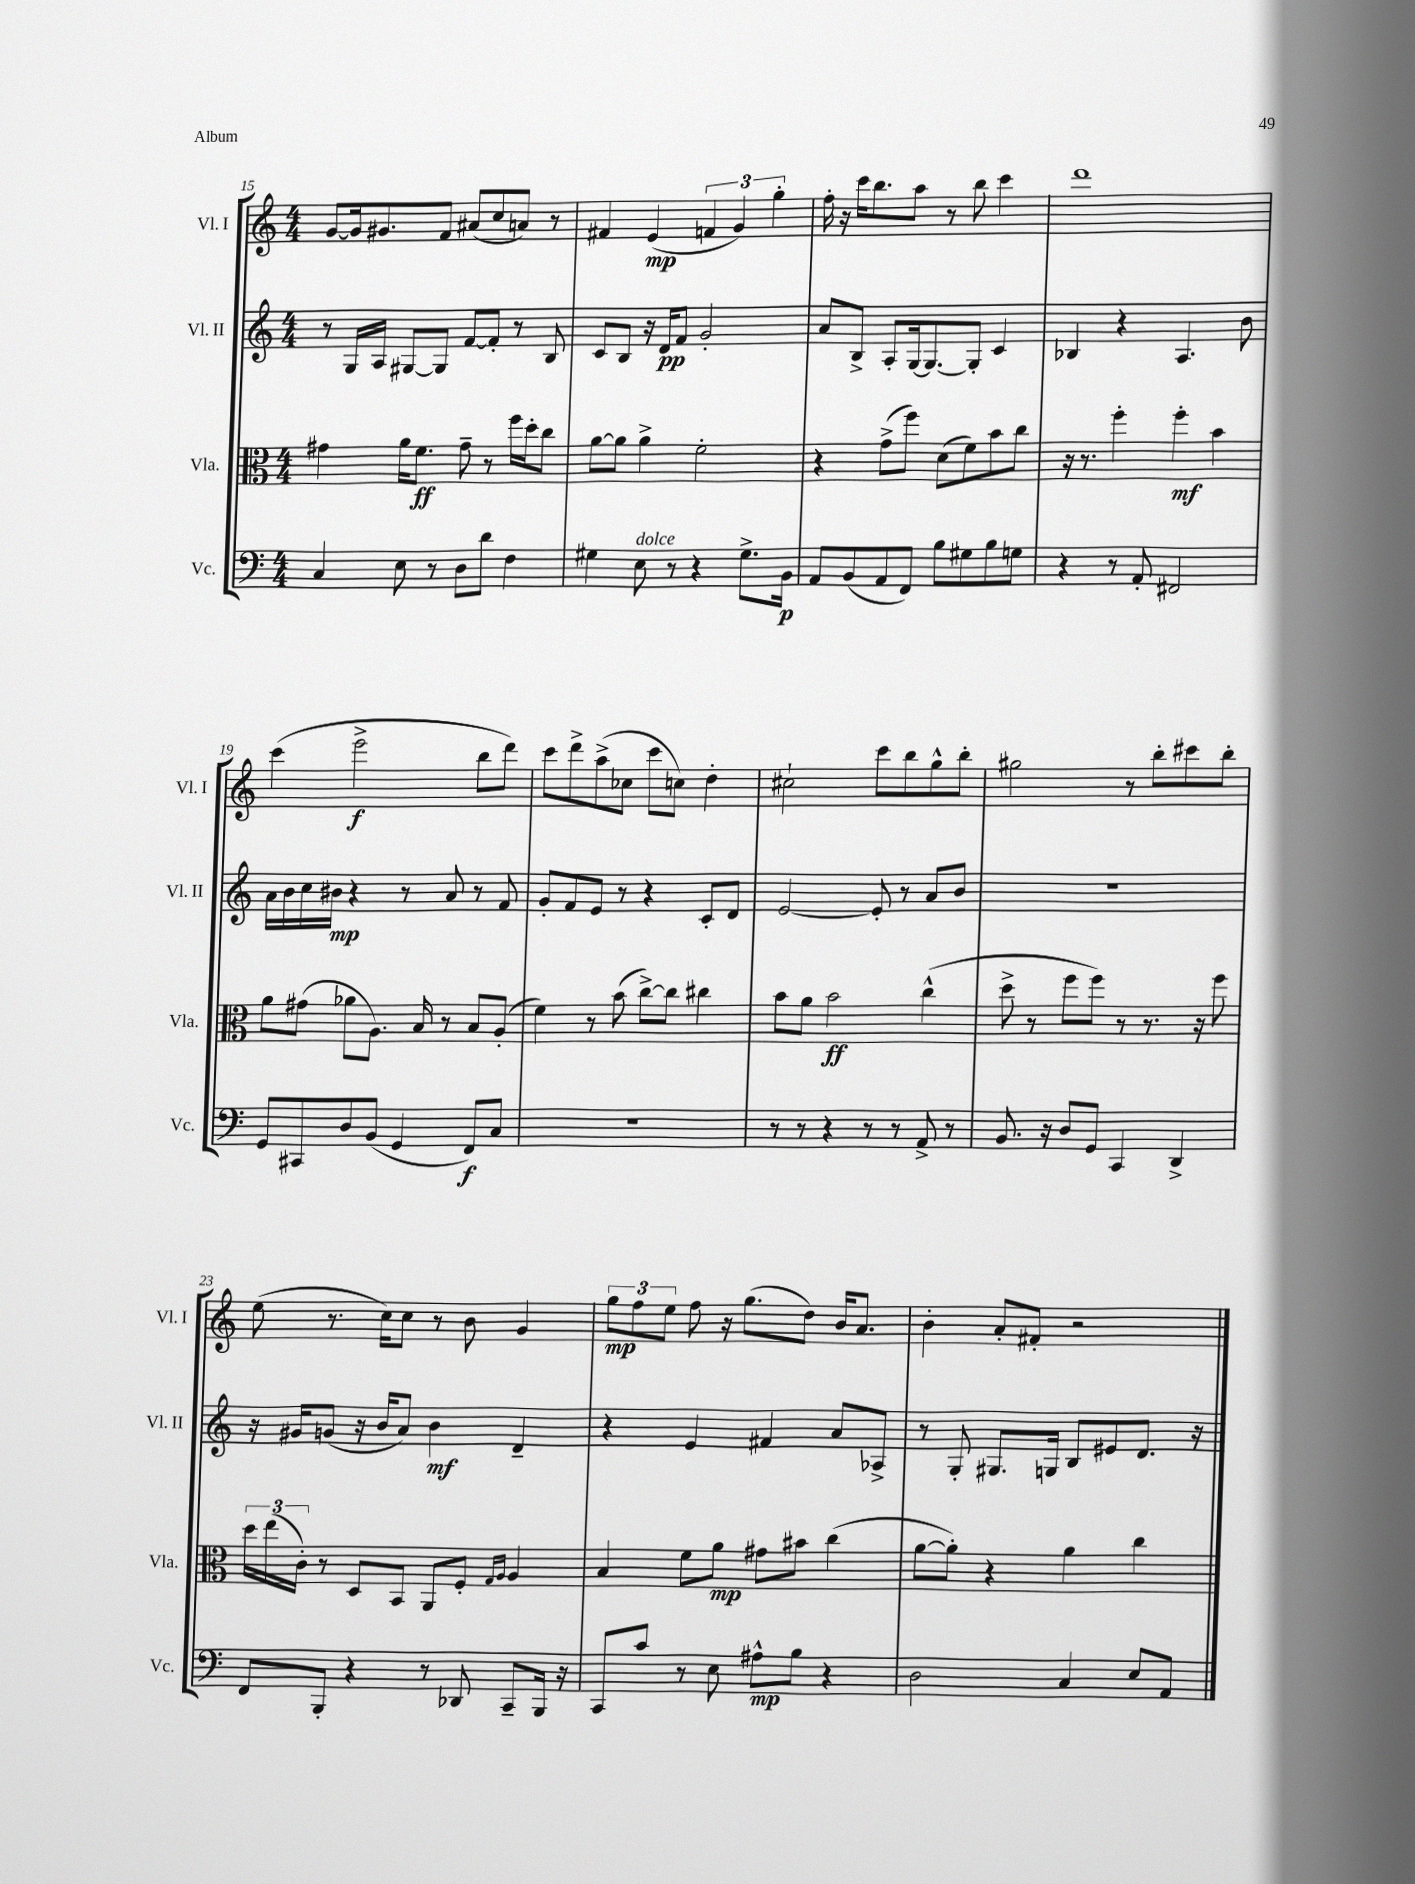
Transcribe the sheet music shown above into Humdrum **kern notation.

**kern	**dynam	**kern	**dynam	**kern	**dynam	**kern	**dynam
*part4	*part4	*part3	*part3	*part2	*part2	*part1	*part1
*staff4	*staff4	*staff3	*staff3	*staff2	*staff2	*staff1	*staff1
*I"Vc.	*	*I"Vla.	*	*I"Vl. II	*	*I"Vl. I	*
*I'Vc.	*	*I'Vla.	*	*I'Vl. II	*	*I'Vl. I	*
*clefF4	*	*clefC3	*	*clefG2	*	*clefG2	*
*k[]	*	*k[]	*	*k[]	*	*k[]	*
*M4/4	*	*M4/4	*	*M4/4	*	*M4/4	*
=15	=15	=15	=15	=15	=15	=15	=15
4C/	.	4g#X\	.	8r	.	[8g/L	.
.	.	.	.	16G/LL	.	16g/k]	.
.	.	.	.	16A/JJ	.	8.g#X/	.
8E\	.	16a\KL	.	[8G#X/L	.	.	.
.	.	8.f\J	ff	.	.	.	.
8r	.	.	.	8G#/J]	.	8f/J	.
8D\L	.	8g#~\	.	[8f/L	.	(8a#X/L	.
8d\J	.	8r	.	8f'/J]	.	8cc/	.
4F\	.	16ff\LL	.	8r	.	8an/J)	.
.	.	16dd'\J	.	.	.	.	.
.	.	8cc\J	.	8B/	.	8r	.
=16	=16	=16	=16	=16	=16	=16	=16
4G#X\	.	[8a\L	.	8c/L	.	4f#X/	.
.	.	8a\J]	.	8B/J	.	.	.
!LO:TX:a:i:t=dolce	!	!	!	!	!	!	!
8E\	.	4a^\	.	16r	.	(4e/	mp
.	.	.	.	16d/KL	pp	.	.
8r	.	.	.	8f/J	.	.	.
4r	.	2f'\	.	2g'/	.	6fn/	.
.	.	.	.	.	.	6g/)	.
8.G#^\L	.	.	.	.	.	.	.
.	.	.	.	.	.	6gg'\	.
16BB\Jk	p	.	.	.	.	.	.
=17	=17	=17	=17	=17	=17	=17	=17
8AA/L	.	4r	.	8a/L	.	16ff'\	.
.	.	.	.	.	.	16r	.
(8BB/	.	.	.	8B^/J	.	16ccc\KL	.
.	.	.	.	.	.	8.bb\	.
8AA/	.	(8g^\L	.	8A'/L	.	.	.
8FF/J)	.	8ff\J)	.	[16G/k	.	8aa\J	.
.	.	.	.	8.G/_	.	.	.
8B\L	.	(8d\L	.	.	.	8r	.
8G#X\	.	8f\)	.	8G'/J]	.	8bb\	.
8B\	.	8b\	.	4c/	.	4ccc\	.
8Gn\J	.	8cc\J	.	.	.	.	.
=18	=18	=18	=18	=18	=18	=18	=18
4r	.	16r	.	4B-X/	.	1ddd	.
.	.	8.r	.	.	.	.	.
8r	.	4ff'\	.	4r	.	.	.
8AA'/	.	.	.	.	.	.	.
2FF#X/	.	4ff'\	mf	4.A/	.	.	.
.	.	4b\	.	.	.	.	.
.	.	.	.	8b\	.	.	.
!!LO:LB:g=z
=19	=19	=19	=19	=19	=19	=19	=19
8GG/L	.	8a\L	.	16a\LL	.	(4ccc\	.
.	.	.	.	16b\	.	.	.
8CC#X/	.	(8g#X\J	.	16cc\	.	.	.
.	.	.	.	16b#X\JJ	mp	.	.
8D/	.	8a-X\L	.	4r	.	2eee^\	f
(8BB/J	.	8.A\J)	.	.	.	.	.
4GG/	.	.	.	8r	.	.	.
.	.	16B/	.	.	.	.	.
.	.	8r	.	8a/	.	.	.
8FF/L)	f	8B/L	.	8r	.	8bb\L	.
8C/J	.	(8A'/J	.	8f/	.	8ddd\J)	.
=20	=20	=20	=20	=20	=20	=20	=20
1r	.	4f\)	.	8g'/L	.	8ccc\L	.
.	.	.	.	8f/	.	8ddd^\	.
.	.	8r	.	8e/J	.	(8aa^\	.
.	.	(8b\	.	8r	.	8cc-X\J	.
.	.	[8cc^\L)	.	4r	.	8ccc\L	.
.	.	8cc\J]	.	.	.	8ccn\J)	.
.	.	4cc#X\	.	8c'/L	.	4dd'\	.
.	.	.	.	8d/J	.	.	.
=21	=21	=21	=21	=21	=21	=21	=21
8r	.	8b\L	.	[2e/	.	2cc#X`\	.
8r	.	8a\J	.	.	.	.	.
4r	.	2b\	ff	.	.	.	.
8r	.	.	.	8e'/]	.	8ccc\L	.
8r	.	.	.	8r	.	8bb\	.
8AA^/	.	(4cc^^\	.	8a/L	.	8gg^^\	.
8r	.	.	.	8b/J	.	8bb'\J	.
=22	=22	=22	=22	=22	=22	=22	=22
8.BB/	.	8dd^\	.	1r	.	2gg#X\	.
.	.	8r	.	.	.	.	.
16r	.	.	.	.	.	.	.
8D/L	.	8ff\L	.	.	.	.	.
8GG/J	.	8ff\J)	.	.	.	.	.
4CC/	.	8r	.	.	.	8r	.
.	.	8.r	.	.	.	8bb'\L	.
4DD^/	.	.	.	.	.	8ccc#X\	.
.	.	16r	.	.	.	.	.
.	.	8ff\	.	.	.	8bb'\J	.
!!LO:LB:g=z
=23	=23	=23	=23	=23	=23	=23	=23
8FF/L	.	24dd\LL	.	16r	.	(8ee\	.
.	.	(24ee\	.	.	.	.	.
.	.	.	.	16g#X/KL	.	.	.
.	.	24c'\JJ)	.	.	.	.	.
8BBB'/J	.	8r	.	(8gn/J	.	8.r	.
4r	.	8D/L	.	16r	.	.	.
.	.	.	.	16b/KL	.	16cc\KL)	.
.	.	8BB/J	.	8a/J)	.	8cc\J	.
8r	.	8AA/L	.	4b\	mf	8r	.
8DD-X/	.	8F'/J	.	.	.	8b\	.
.	.	16qqG/LL	.	.	.	.	.
.	.	16qqA/JJ	.	.	.	.	.
8CC~/L	.	4A/	.	4d~/	.	4g/	.
16BBB/Jk	.	.	.	.	.	.	.
16r	.	.	.	.	.	.	.
=24	=24	=24	=24	=24	=24	=24	=24
8CC/L	.	4B/	.	4r	.	12gg\L	mp
.	.	.	.	.	.	12ff\	.
8c/J	.	.	.	.	.	.	.
.	.	.	.	.	.	12ee\J	.
8r	.	8f\L	.	4e/	.	8ff\	.
8E\	.	8a\J	mp	.	.	16r	.
.	.	.	.	.	.	(8.gg\L	.
8A#X^^\L	mp	8g#X\L	.	4f#X/	.	.	.
8B\J	.	8b#X\J	.	.	.	8dd\J)	.
4r	.	(4cc\	.	8a/L	.	16b/KL	.
.	.	.	.	.	.	8.a/J	.
.	.	.	.	8A-X^/J	.	.	.
=25	=25	=25	=25	=25	=25	=25	=25
2D\	.	[8a\L	.	8r	.	4b'\	.
.	.	8a'\J])	.	8G'/	.	.	.
.	.	4r	.	8.G#X/L	.	8a'/L	.
.	.	.	.	.	.	8f#X'/J	.
.	.	.	.	16Gn/Jk	.	.	.
4C/	.	4a\	.	8B/L	.	2r	.
.	.	.	.	8e#X/	.	.	.
8E/L	.	4cc\	.	8.d/J	.	.	.
8AA/J	.	.	.	.	.	.	.
.	.	.	.	16r	.	.	.
==	==	==	==	==	==	==	==
*-	*-	*-	*-	*-	*-	*-	*-
